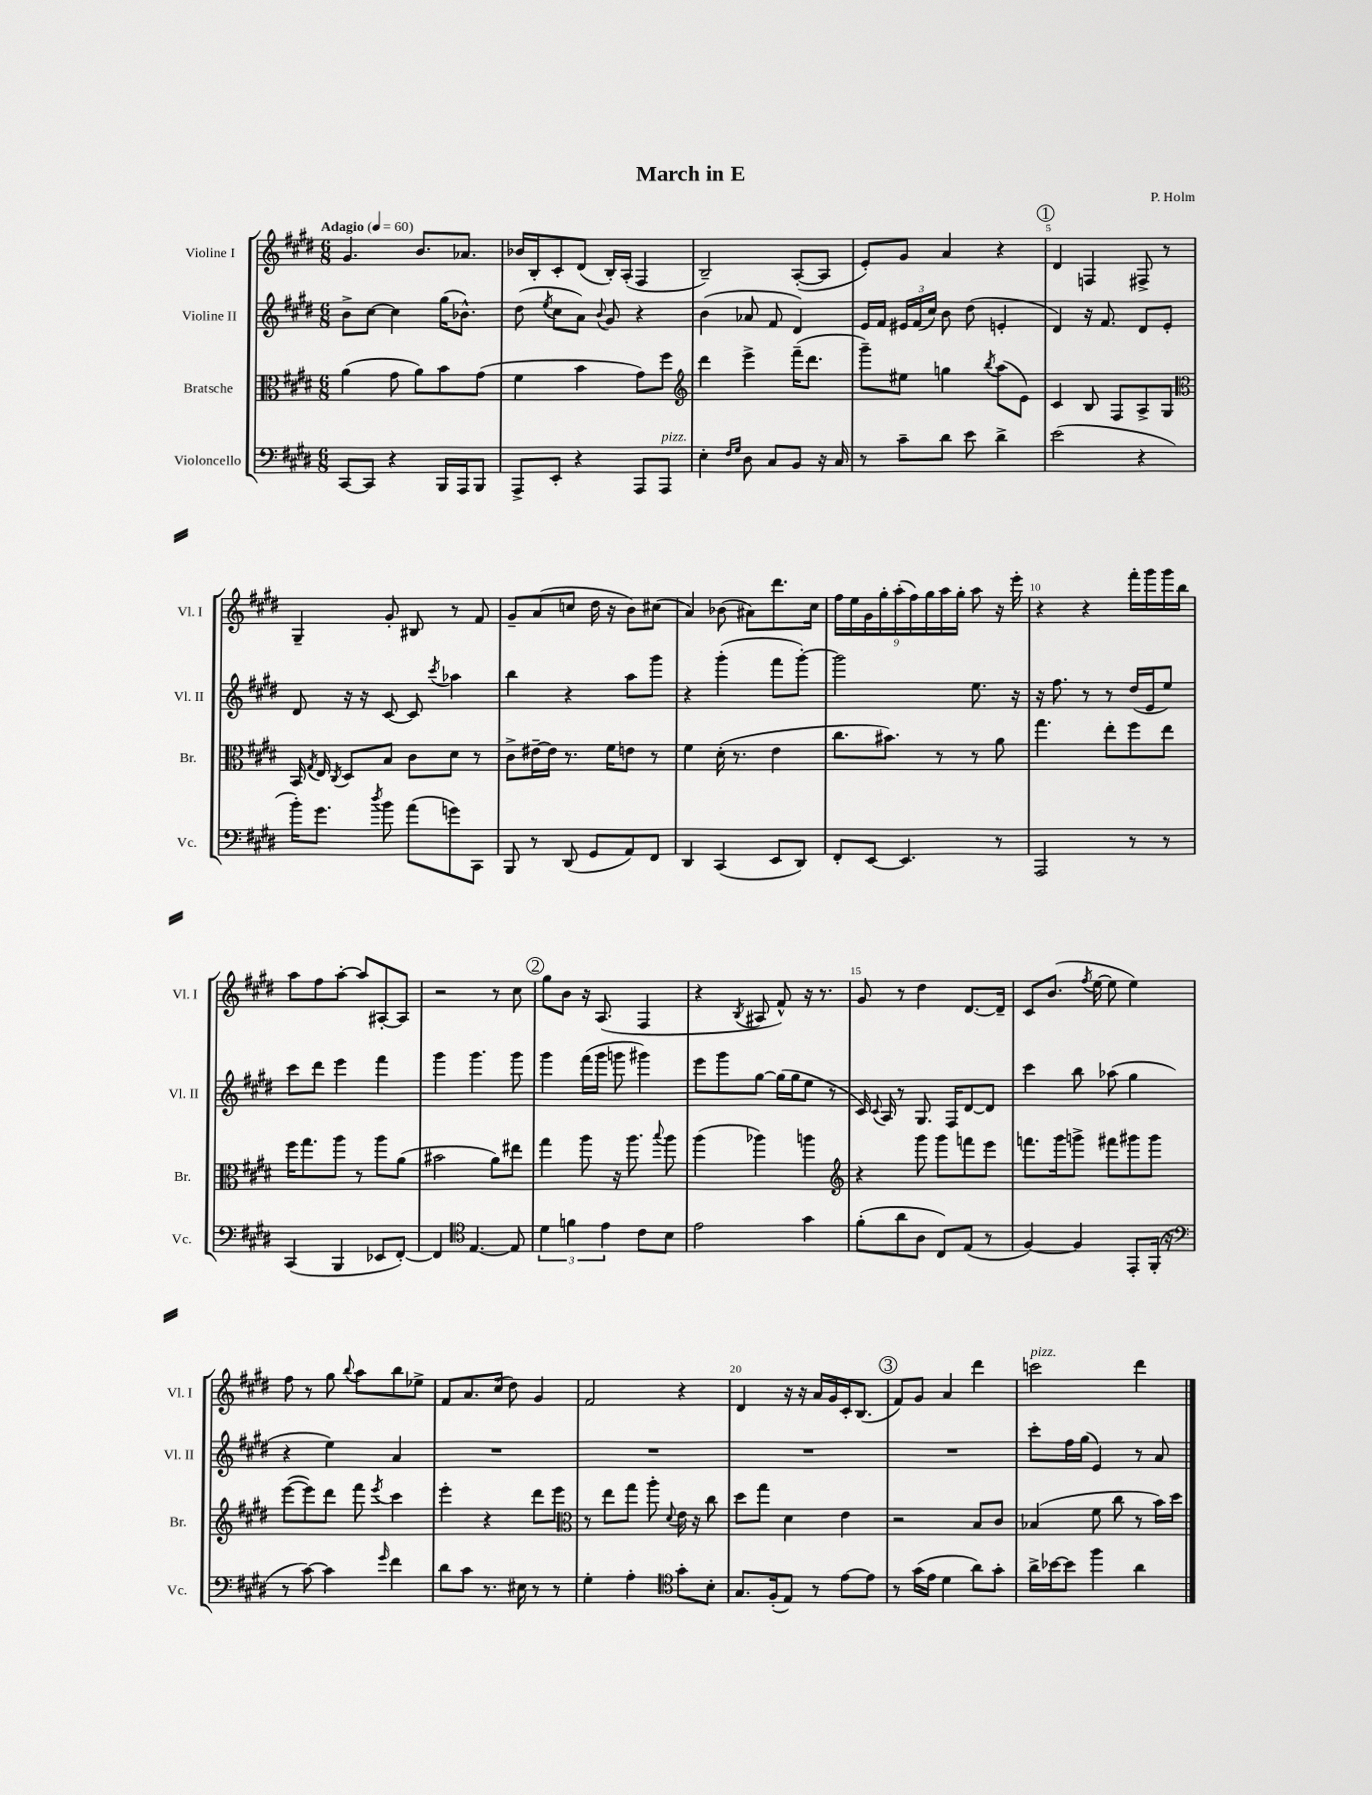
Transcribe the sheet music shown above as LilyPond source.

\header { title = "March in E" composer = "P. Holm" }
<<
\new StaffGroup <<
\new Staff = "s0" \with { instrumentName = "Violine I" shortInstrumentName = "Vl. I" } {
    \clef treble \key e \major \numericTimeSignature \time 6/8 \tempo "Adagio" 4 = 60
    \autoBeamOff gis'4. b'8.[ aes'8.] |
    bes'16[ b16-. cis'8-. dis'8]( b16[-.) a16]-.( fis4 |
    b2--) a8[~-.( a8] |
    e'8[-.) gis'8] a'4 r4 |
    \mark \markup { \circle "1" } dis'4 f4 fis8-> r8 |
    gis4-- gis'8-. bis8 r8 fis'8 |
    gis'8[-- a'8( c''8] dis''16 r16 b'8[) cis''8]( |
    a'4) bes'8( ais'8[) dis'''8. cis''16] |
    \tuplet 9/8 { fis''16[ e''16 gis'16 gis''16-. a''16-.( fis''16) gis''16 a''16 gis''16]-. } a''8 r16 e'''16-. |
    r4 r4 fis'''16[-. gis'''16 gis'''16 b''16] |
    a''8[ fis''8 a''8]~-. a''8[ ais8~-. ais8] |
    r2 r8 cis''8 |
    \mark \markup { \circle "2" } gis''8[ b'8] r16 a8.( fis4 |
    r4 \acciaccatura { b8 } ais8 fis'8-^) r16 r8. |
    gis'8 r8 dis''4 dis'8.[~ dis'16]-- |
    cis'8[ b'8.]( \acciaccatura { fis''8 } e''16~ e''8 e''4) |
    fis''8 r8 gis''8 \appoggiatura { b''8 } a''8[ b''8 ees''8]-> |
    fis'8[ a'8. cis''16]( dis''8) gis'4 |
    fis'2 r4 |
    dis'4 r16 r16 a'16[ gis'16 cis'16-. b8.]( |
    \mark \markup { \circle "3" } fis'8[) gis'8] a'4 dis'''4 |
    c'''2^\markup { \italic "pizz." } dis'''4 \bar "|." |
}
\new Staff = "s1" \with { instrumentName = "Violine II" shortInstrumentName = "Vl. II" } {
    \clef treble \key e \major \numericTimeSignature \time 6/8
    \autoBeamOff b'8[-> cis''8]~ cis''4 gis''16[( bes'8.]-^) |
    dis''8( \acciaccatura { e''8 } cis''8[ a'8]) \appoggiatura { b'8 } gis'8 r4 |
    b'4( aes'8 fis'8 dis'4) |
    e'16[ fis'16] \tuplet 3/2 { eis'16[ fis'16( cis''16]) } b'8 dis''8( e'4-. |
    \mark \markup { \circle "1" } dis'4) r16 fis'8. dis'8[ e'8]-. |
    dis'8 r16 r16 cis'8~ cis'8 \acciaccatura { cis'''8 } aes''4 |
    b''4 r4 a''8[ gis'''8] |
    r4 gis'''4-.( fis'''8[ gis'''8]~-.) |
    gis'''2 e''8. r16 |
    r16 fis''8. r8 r8 dis''16[( e'16 e''8]) |
    cis'''8[ dis'''8] e'''4 fis'''4 |
    gis'''4 gis'''4. gis'''8 |
    \mark \markup { \circle "2" } gis'''4 fis'''16[( gis'''16] g'''8 gis'''4) |
    e'''8[ gis'''8 gis''8]~ gis''16[( gis''16 e''8] r8 |
    cis'16) \appoggiatura { cis'8 } a16 r8 gis8. fis16[ dis'8~ dis'8] |
    cis'''4 b''8 aes''8( gis''4 |
    r4 e''4) a'4 |
    R2. |
    R2. |
    R2. |
    \mark \markup { \circle "3" } R2. |
    cis'''8[-. fis''16 gis''16]( e'4) r8 a'8 \bar "|." |
}
\new Staff = "s2" \with { instrumentName = "Bratsche" shortInstrumentName = "Br." } {
    \clef alto \key e \major \numericTimeSignature \time 6/8
    \autoBeamOff a'4( gis'8 a'8[) b'8 gis'8]( |
    fis'4 b'4 gis'8[) fis''8] |
    \clef treble dis'''4 e'''4-> fis'''16[--( dis'''8.] |
    gis'''8[--) eis''8] g''4 \acciaccatura { b''8 } a''8[( e'8]) |
    \mark \markup { \circle "1" } cis'4 b8 fis8[ a8-> gis8] |
    \clef alto b,16 \acciaccatura { gis8 } e16 \acciaccatura { cis8 } dis8[ b8] cis'8[ dis'8] r8 |
    cis'8[-> eis'16~-- eis'16] r8. fis'16[ e'8] r8 |
    fis'4 dis'16-.( r8. e'4 |
    cis''8.[ bis'8.]) r8 r8 a'8 |
    gis''4. e''8[-. fis''8 e''8] |
    fis''16[ gis''8. a''8] r8 a''8[ a'8]( |
    bis'2 a'8[) eis''8] |
    \mark \markup { \circle "2" } gis''4 a''8 r16 a''8. \appoggiatura { b''8 } a''8 |
    a''4( aes''4) a''4 |
    \clef treble r4 gis'''8 gis'''8[ f'''8 e'''8] |
    f'''8.[ gis'''16 g'''8]-> fis'''8[ gis'''8 gis'''8] |
    e'''8[~( e'''8) dis'''8] fis'''8 \acciaccatura { e'''8 } cis'''4 |
    e'''4-. r4 dis'''8[ e'''8] |
    \clef alto r8 e''8[ gis''8] a''8-. \appoggiatura { dis'8 } e'16 r16 cis''8 |
    dis''8[ gis''8] dis'4 e'4 |
    \mark \markup { \circle "3" } r2 b8[ cis'8] |
    bes4( fis'8 cis''8 r8 b'16[) dis''16] \bar "|." |
}
\new Staff = "s3" \with { instrumentName = "Violoncello" shortInstrumentName = "Vc." } {
    \clef bass \key e \major \numericTimeSignature \time 6/8
    \autoBeamOff cis,8[~ cis,8] r4 b,,16[ a,,16 b,,8] |
    a,,8[-> e,8]-. r4 a,,8[ a,,8]^\markup { \italic "pizz." } |
    e4-. \grace { fis16[ gis16] } dis8 cis8[ b,8] r16 cis16 |
    r8 cis'8[-- dis'8] e'8 dis'4-> |
    \mark \markup { \circle "1" } e'2( r4 |
    b'16[-.) gis'8.] \acciaccatura { dis''8 } b'8 a'8[( g'8) cis,8] |
    b,,8 r8 dis,8( gis,8[ a,8) fis,8] |
    dis,4 cis,4( e,8[ dis,8]) |
    fis,8[-. e,8]~ e,4. r8 |
    a,,2 r8 r8 |
    cis,4( b,,4 ees,8[ fis,8]~-.) |
    fis,4 \clef tenor e4.~ e8 |
    \mark \markup { \circle "2" } \tuplet 3/2 { dis'4 f'4 e'4 } cis'8[ b8] |
    e'2 gis'4 |
    fis'8[-.( a'8 a8] cis8[) e8]( r8 |
    fis4~) fis4 e,8[-. fis,16]-.( r16 |
    \clef bass r8 cis'8~) cis'4 \grace { gis'16 } fis'4 |
    dis'8[ cis'8] r8. eis16 r8 r8 |
    gis4-. a4-. \clef tenor gis'8[-. b8]-. |
    gis8.[ fis16-.( e8]) r8 e'8[~ e'8] |
    \mark \markup { \circle "3" } r8 gis'16[( e'16] dis'4 a'8[) gis'8]-. |
    a'16[-> bes'16~ bes'8] fis''4 a'4 \bar "|." |
}
>>
>>
\layout { \context { \Score \override BarNumber.break-visibility = ##(#f #t #t) barNumberVisibility = #(every-nth-bar-number-visible 5) } }
